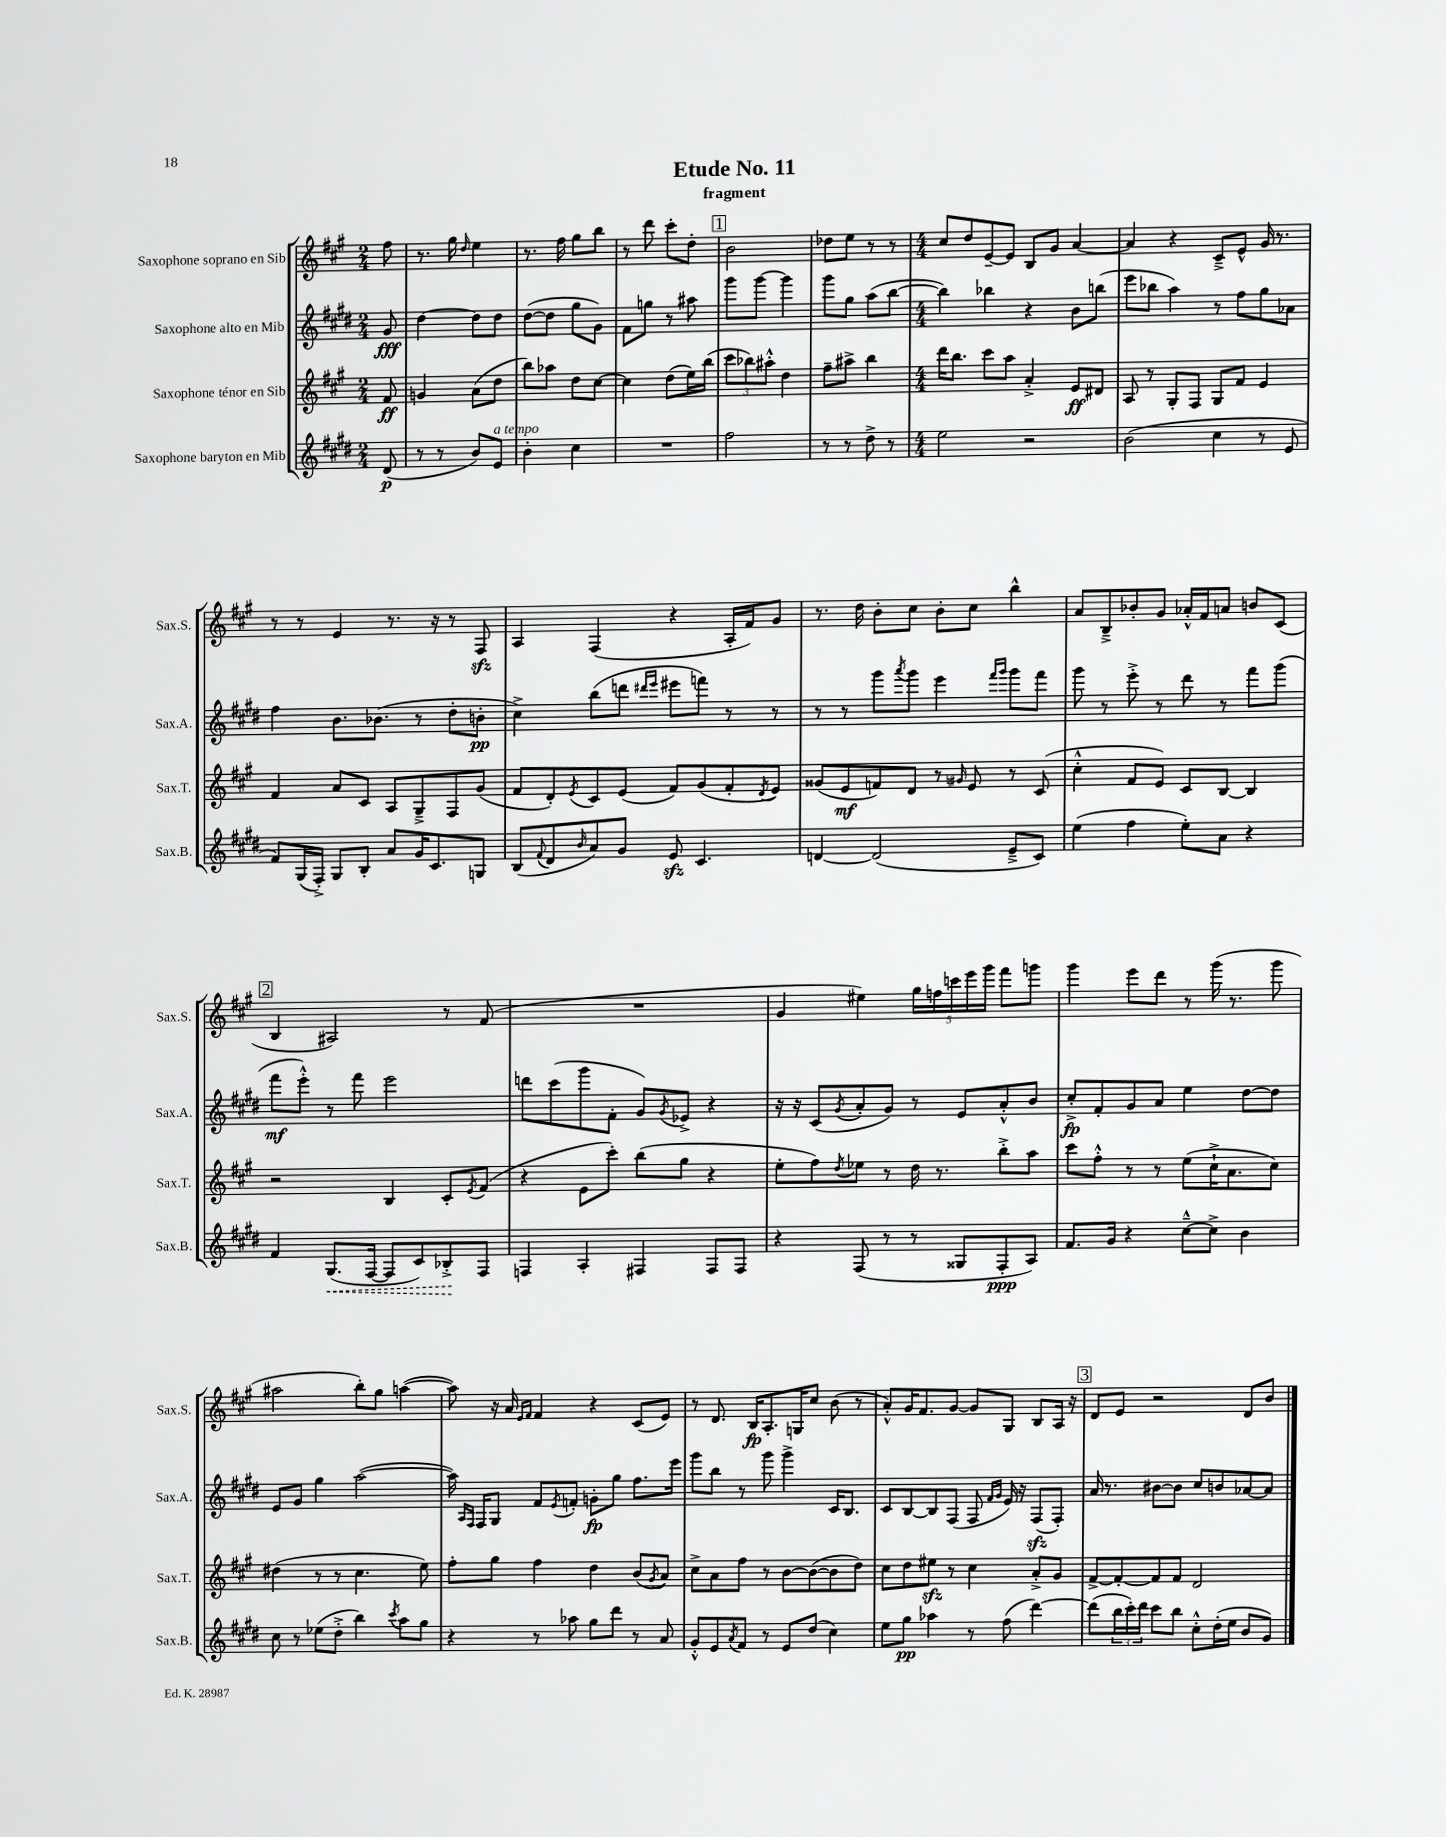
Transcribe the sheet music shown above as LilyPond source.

\header { title = "Etude No. 11" subtitle = "fragment" }
<<
\new StaffGroup <<
\new Staff = "s0" \with { instrumentName = "Saxophone soprano en Sib" shortInstrumentName = "Sax.S." } {
    \clef treble \key a \major \numericTimeSignature \time 2/4 \partial 8
    fis''8 |
    r8. gis''16 \grace { d''16 } e''4 |
    r8. fis''16 gis''8 b''8 |
    r8 d'''8 cis'''8-. d''8-. |
    \mark \markup { \box "1" } b'2 |
    des''8 e''8 r8 r8 |
    \numericTimeSignature \time 4/4 cis''8 d''8 e'8~-- e'8 b8 gis'8 a'4~ |
    a'4 r4 cis'8---> e'8-^ gis'16 r8. |
    r8 r8 e'4 r8. r16 r8 fis8\sfz |
    a4 fis4( r4 a16-. fis'16) gis'8 |
    r8. d''16 b'8-. cis''8 b'8-. cis''8 b''4-^ |
    a'8 b8---> bes'8-. gis'8 aes'16-.-^ fis'16 a'8 b'8 cis'8( |
    \mark \markup { \box "2" } b4 ais2) r8 fis'8( |
    R1 |
    gis'4 eis''4) \tuplet 5/4 { gis''16 f''16 c'''16 e'''16 gis'''16 } fis'''8 g'''8 |
    gis'''4 e'''8 d'''8 r8 gis'''16( r8. gis'''8 |
    ais''2 b''8-.) gis''8 a''4~( |
    a''8) r16 a'16 \grace { e'16 fis'16 } fis'4 r4 cis'8( e'8) |
    r8 d'8. b16\fp a8.-. g16 cis''8 b'8( r8 |
    a'8-.-^) gis'16 fis'8. gis'8~ gis'8 gis8 b8 a16 r16 |
    \mark \markup { \box "3" } d'8 e'8 r2 d'8 b'8 \bar "|." |
}
\new Staff = "s1" \with { instrumentName = "Saxophone alto en Mib" shortInstrumentName = "Sax.A." } {
    \clef treble \key e \major \numericTimeSignature \time 2/4 \partial 8
    gis'8\fff |
    dis''4~ dis''8 dis''8 |
    dis''8~( dis''8 gis''8 gis'8) |
    fis'8 g''8 r8 ais''8 |
    \mark \markup { \box "1" } gis'''8 gis'''8~ gis'''4 |
    gis'''8 gis''8 a''8( b''8~ |
    \numericTimeSignature \time 4/4 b''4) bes''4 r4 b'8 b''8( |
    e'''8 bes''8 a''4) r8 fis''8 gis''8 aes'8 |
    fis''4 b'8. bes'8.( r8 dis''8-. b'8-.\pp |
    cis''4->) b''8( d'''8 \grace { dis'''16 e'''16 } eis'''8 f'''8) r8 r8 |
    r8 r8 gis'''8 \acciaccatura { a'''8 } gis'''8 e'''4 \grace { fis'''16 gis'''16 } gis'''8 fis'''8 |
    gis'''8 r8 e'''8-.-> r8 dis'''8 r8 fis'''8 gis'''8( |
    \mark \markup { \box "2" } fis'''8\mf e'''8-.-^) r8 fis'''8 e'''2 |
    d'''8 cis'''8( gis'''8 fis'8-. gis'8) \acciaccatura { gis'8 } ees'8-> r4 |
    r16 r16 cis'8( \acciaccatura { gis'8 } a'8-. gis'8) r8 e'8 a'8-.-^ b'8 |
    cis''8-.->\fp fis'8-. gis'8 a'8 e''4 dis''8~ dis''8 |
    e'8 gis'8 gis''4 a''2~( |
    a''16) \grace { a16 fis16 } fis16 gis8 fis'8 \acciaccatura { e'8 } f'8-. g'8-.\fp gis''8 fis''8. e'''16 |
    gis'''8 b''8 r8 gis'''8 gis'''4-> cis'16 b8. |
    cis'8 b8~ b8 fis8( fis8 \grace { fis'16 gis'16 } e'16) r16 fis8\sfz( fis8-.) |
    \mark \markup { \box "3" } a'16 r8. bis'8~ bis'8 cis''8 b'8 aes'8~ aes'8 \bar "|." |
}
\new Staff = "s2" \with { instrumentName = "Saxophone ténor en Sib" shortInstrumentName = "Sax.T." } {
    \clef treble \key a \major \numericTimeSignature \time 2/4 \partial 8
    fis'8\ff |
    g'4 a'8( d''8 |
    b''8) aes''8 d''8 cis''8~ |
    cis''4 d''8( e''16) b''16( |
    \mark \markup { \box "1" } \tuplet 3/2 { cis'''8 bes''8) ais''8-.-^ } d''4 |
    fis''8-- ais''8-> b''4 |
    \numericTimeSignature \time 4/4 d'''16 b''8. cis'''8 a''8 a'4-.-> e'8\ff dis'8 |
    a8 r8 gis8-. fis8 gis8 fis'8 e'4 |
    fis'4 a'8 cis'8 a8 gis8---> fis8 gis'8( |
    fis'8 d'8-.) \acciaccatura { e'8 } cis'8 e'8( fis'8) gis'8( fis'8-. \acciaccatura { d'8 } e'8) |
    gisis'8( e'8\mf f'8) d'8 r8 \grace { gis'16 } e'8 r8 cis'8( |
    cis''4-.-^ fis'8 e'8) cis'8 b8~ b4 |
    \mark \markup { \box "2" } r2 b4 cis'8-. \acciaccatura { e'8 } fis'8( |
    r4 e'8 cis'''8-.) b''8( gis''8 r4 |
    e''8-. fis''8) \acciaccatura { d''8 } ees''8 r8 d''16 r8. b''8-.-> a''8 |
    cis'''8 fis''8-.-^ r8 r8 e''8( cis''16-!-> a'8. cis''8) |
    dis''4( r8 r8 cis''4. e''8) |
    fis''8-. gis''8 fis''4 d''4 b'8( \acciaccatura { gis'8 } a'8) |
    cis''8-> a'8 fis''8 r8 b'8~ b'8~( b'8 d''8) |
    cis''8 d''8 eis''8\sfz r8 cis''4 a'8-.-> gis'8 |
    \mark \markup { \box "3" } fis'8~-> fis'8~-. fis'8 fis'8 d'2 \bar "|." |
}
\new Staff = "s3" \with { instrumentName = "Saxophone baryton en Mib" shortInstrumentName = "Sax.B." } {
    \clef treble \key e \major \numericTimeSignature \time 2/4 \partial 8
    dis'8\p( |
    r8 r8 b'8) e'8^\markup { \italic "a tempo" } |
    b'4-. cis''4 |
    R2 |
    \mark \markup { \box "1" } fis''2 |
    r8 r8 dis''8-> r8 |
    \numericTimeSignature \time 4/4 e''2 r2 |
    b'2( cis''4 r8 e'8 |
    fis'8) gis16( fis16-.->) gis8 b8-. a'8 gis'16 cis'8. g8 |
    b8( \appoggiatura { fis'8 } dis'8 \grace { b'16 } a'8) gis'8 e'8\sfz cis'4. |
    d'4~ d'2( e'8---> cis'8) |
    e''4( fis''4 e''8-.) a'8 r4 |
    \mark \markup { \box "2" } fis'4 \once \override Hairpin.style = #'dashed-line gis8.\<( fis16~ fis8 cis'8) bes8-.->\! fis8 |
    f4 a4-. fis4 fis8 fis8 |
    r4 fis8( r8 r8 gisis8 fis8-.\ppp a8) |
    fis'8. gis'16 r4 cis''8~---^ cis''8-> b'4 |
    cis''8 r8 ees''8( dis''8-.-> b''4) \acciaccatura { cis'''8 } a''8 gis''8 |
    r4 r8 aes''8 gis''8 dis'''8 r8 a'8 |
    gis'8-.-^ e'8 \acciaccatura { a'8 } fis'8 r8 e'8 dis''8( cis''4) |
    e''8 gis''8\pp aes''4 r8 fis''8( dis'''4~) |
    \mark \markup { \box "3" } dis'''8( \tuplet 3/2 { b''16 cis'''16-.) dis'''16 } cis'''8 b''8 cis''8-.-^ dis''16-.( e''16 b'8 gis'8) \bar "|." |
}
>>
>>
\layout { \context { \Score \remove "Bar_number_engraver" } }
